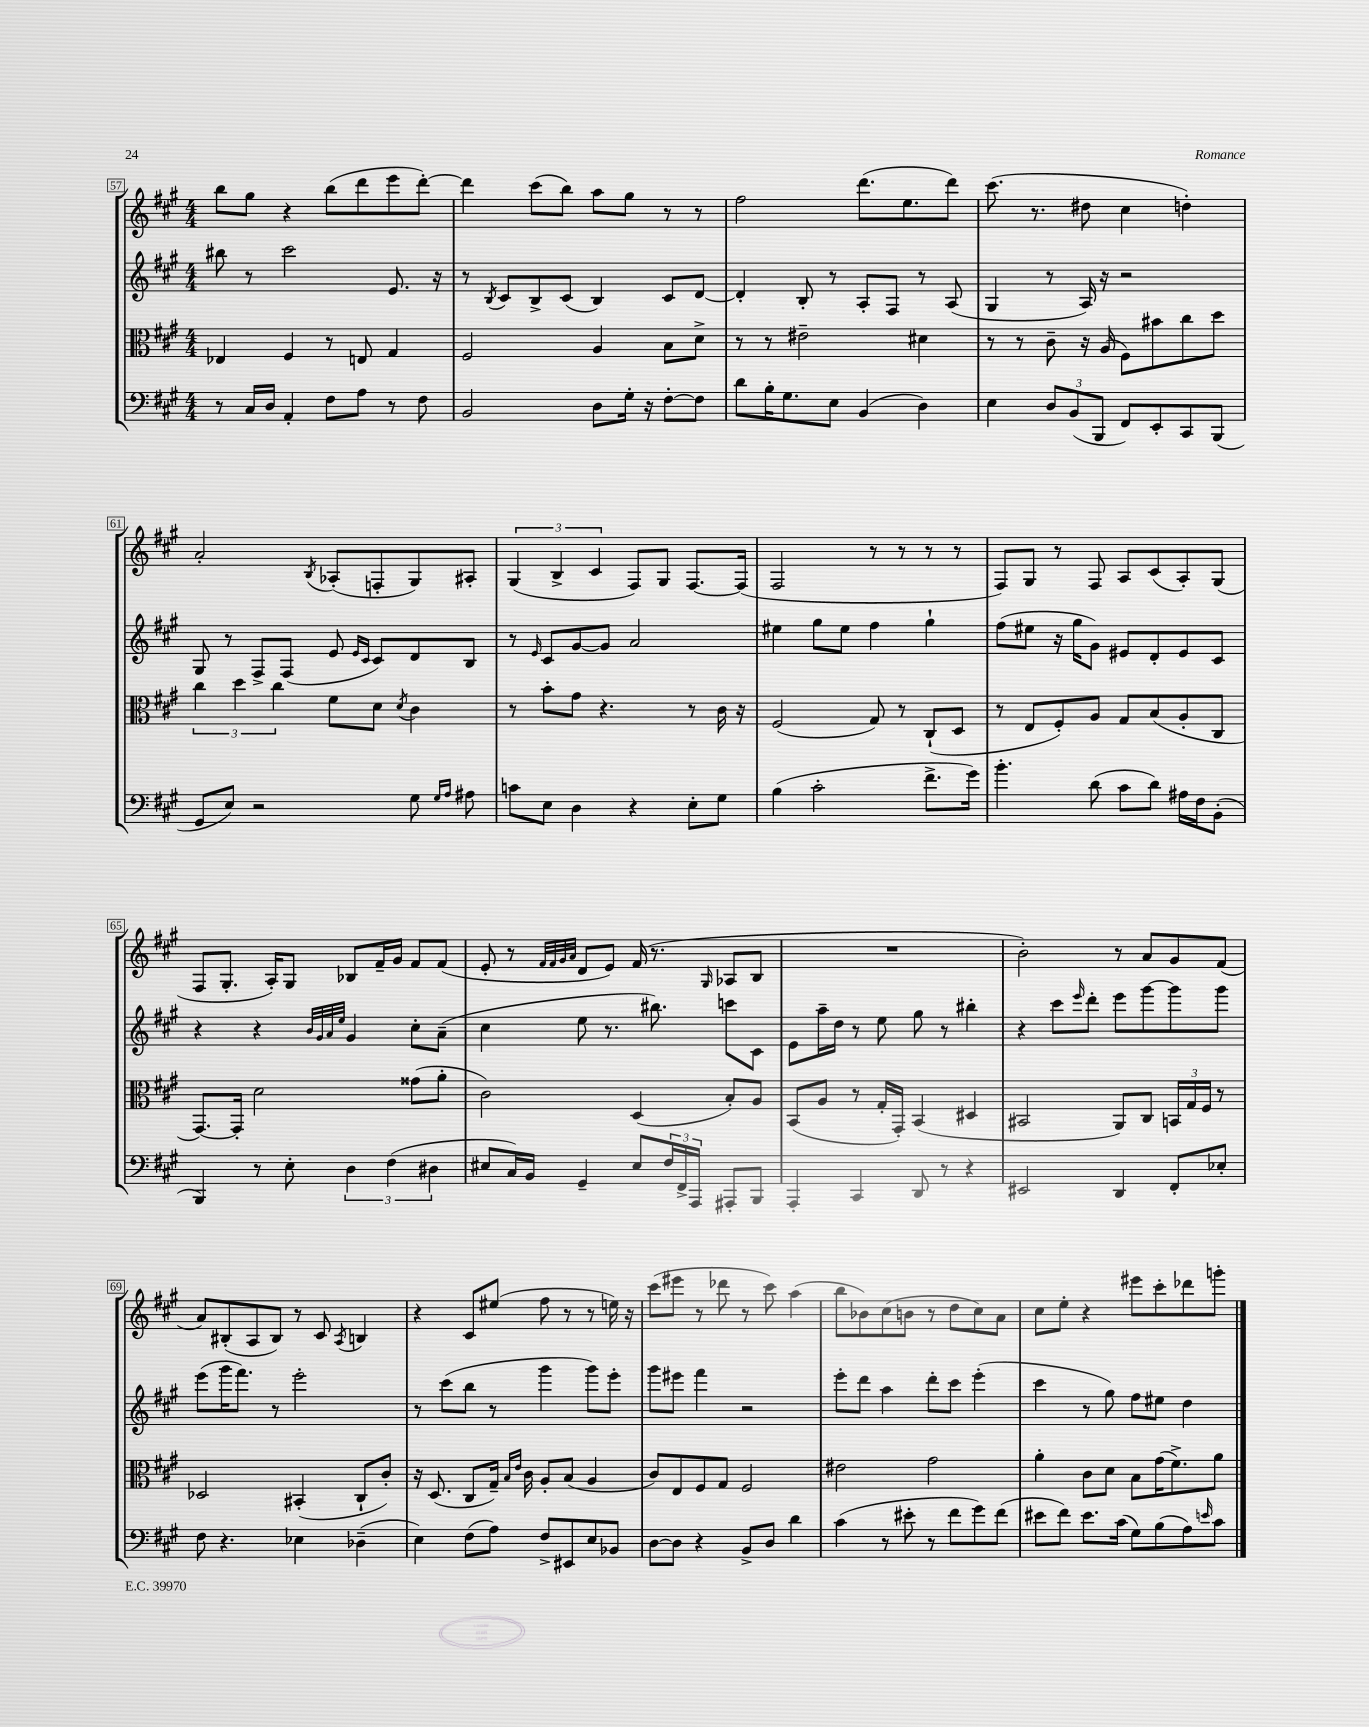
<<
\new StaffGroup <<
\new Staff = "s0" {
    \clef treble \key a \major \numericTimeSignature \time 4/4
    b''8 gis''8 r4 b''8( d'''8 e'''8 d'''8~-.) |
    d'''4 cis'''8( b''8) a''8 gis''8 r8 r8 |
    fis''2 d'''8.( e''8. d'''8) |
    cis'''8.( r8. dis''8 cis''4 d''4-.) |
    a'2-. \acciaccatura { b8 } aes8-.( f8-. gis8) ais8-. |
    \tuplet 3/2 { gis4( b4-> cis'4 } fis8) gis8 fis8.~ fis16( |
    fis2 r8 r8 r8 r8 |
    fis8) gis8 r8 fis8 a8 cis'8( a8-.) gis8( |
    fis8 gis8.-. a16-.) gis8 bes8 fis'16-- gis'16 fis'8 fis'8( |
    e'8-. r8 \grace { fis'32 fis'32 gis'32 a'32 } d'8 e'8) fis'16( r8. \grace { gis16 } aes8 b8 |
    R1 |
    b'2-.) r8 a'8 gis'8 fis'8( |
    a'8) bis8-.( a8 bis8) r8 cis'8 \acciaccatura { a8 } b4 |
    r4 cis'8 eis''8( fis''8 r8 r8 e''16) r16 |
    cis'''8( eis'''8 r8 des'''8 r8 cis'''8) a''4( |
    b''8 bes'8) cis''8( b'8 r8 d''8 cis''8) a'8 |
    cis''8 e''8-. r4 eis'''8 cis'''8-. des'''8 g'''8-. \bar "|." |
}
\new Staff = "s1" {
    \clef treble \key a \major \numericTimeSignature \time 4/4
    bis''8 r8 cis'''2 e'8. r16 |
    r8 \acciaccatura { b8 } cis'8 b8-> cis'8( b4) cis'8 d'8~ |
    d'4-. b8-. r8 a8-. fis8 r8 a8( |
    gis4 r8 a16) r16 r2 |
    gis8 r8 fis8-> fis8( e'8 \grace { e'16 cis'16 } cis'8) d'8 b8 |
    r8 \grace { e'16 } cis'8 gis'8~ gis'8 a'2 |
    eis''4 gis''8 eis''8 fis''4 gis''4-! |
    fis''8( eis''8 r16 gis''16 gis'8) eis'8 d'8-. eis'8 cis'8 |
    r4 r4 \grace { b'32 gis'32 a'32 e''32 } gis'4 cis''8-. a'8--( |
    cis''4 e''8 r8. bis''8.) c'''8 cis'8 |
    e'8 a''16-- d''16 r8 e''8 gis''8 r8 bis''4-. |
    r4 cis'''8 \grace { e'''16 } d'''8-. e'''8 gis'''8~ gis'''8 gis'''8 |
    e'''8( gis'''16 fis'''8.) r8 e'''2-. |
    r8 cis'''8( b''8 r8 gis'''4 gis'''8) e'''8-. |
    gis'''8 eis'''8 fis'''4 r2 |
    e'''8-. d'''8 a''4 d'''8-. cis'''8 e'''4-.( |
    cis'''4 r8 gis''8) fis''8 eis''8 d''4 \bar "|." |
}
\new Staff = "s2" {
    \clef alto \key a \major \numericTimeSignature \time 4/4
    ees4 fis4 r8 e8 gis4 |
    fis2 a4 b8 d'8-> |
    r8 r8 eis'2-- dis'4 |
    r8 r8 cis'8-- r16 a16( fis8) bis'8 cis''8 d''8 |
    \tuplet 3/2 { cis''4 d''4 cis''4 } fis'8 d'8 \acciaccatura { d'8 } cis'4 |
    r8 b'8-. gis'8 r4. r8 cis'16 r16 |
    fis2( gis8) r8 cis8-!( d8 |
    r8 e8 fis8-.) a8 gis8 b8( a8-. cis8 |
    gis,8.~) gis,16-. d'2 gisis'8( a'8-. |
    cis'2) d4( b8-.) a8 |
    b,8( a8 r8 gis16-. gis,16-.) b,4( dis4 |
    bis,2 a,8) cis8 \tuplet 3/2 { b,16 gis16 fis16 } r8 |
    des2 bis,4-.( cis8-! cis'8-.) |
    r16 d8.( cis8 gis16--) \grace { b16 e'16 } cis'16 a8-. b8( a4 |
    cis'8) e8 fis8 gis8 fis2 |
    eis'2 gis'2 |
    a'4-. cis'8 d'8 b8 gis'16( fis'8.->) a'8 \bar "|." |
}
\new Staff = "s3" {
    \clef bass \key a \major \numericTimeSignature \time 4/4
    r8 cis16 d16 a,4-. fis8 a8 r8 fis8 |
    b,2 d8 gis16-. r16 fis8~-. fis8 |
    d'8 b16-. gis8. e8 b,4( d4) |
    e4 \tuplet 3/2 { d8 b,8( b,,8 } fis,8) e,8-. cis,8 b,,8( |
    gis,8 e8) r2 gis8 \grace { gis16 a16 } ais8 |
    c'8 e8 d4 r4 e8-. gis8 |
    b4( cis'2-. fis'8.-> gis'16) |
    b'4.-. d'8( cis'8 d'8) ais16 fis16 b,8-.( |
    b,,4) r8 e8-. \tuplet 3/2 { d4 fis4( dis4 } |
    eis8 cis16) b,16 gis,4-- eis8 \tuplet 3/2 { fis16 fis,16-> a,,16 } ais,,8-. b,,8 |
    a,,4-. cis,4 d,8 r8 r4 |
    eis,2 d,4 fis,8-. ees8-. |
    fis8 r4. ees4 des4--( |
    e4) fis8( a8) fis8-> eis,8 e8 bes,8 |
    d8~ d8 r4 b,8-> d8 d'4 |
    cis'4( r8 eis'8-. r8 fis'8 gis'8) fis'8( |
    eis'8 fis'8) eis'8. cis'16( gis8) b8( a8) \grace { e'16 } cis'8 \bar "|." |
}
>>
>>
\layout { \context { \Score currentBarNumber = #57 \override BarNumber.stencil = #(make-stencil-boxer 0.1 0.3 ly:text-interface::print) } }
